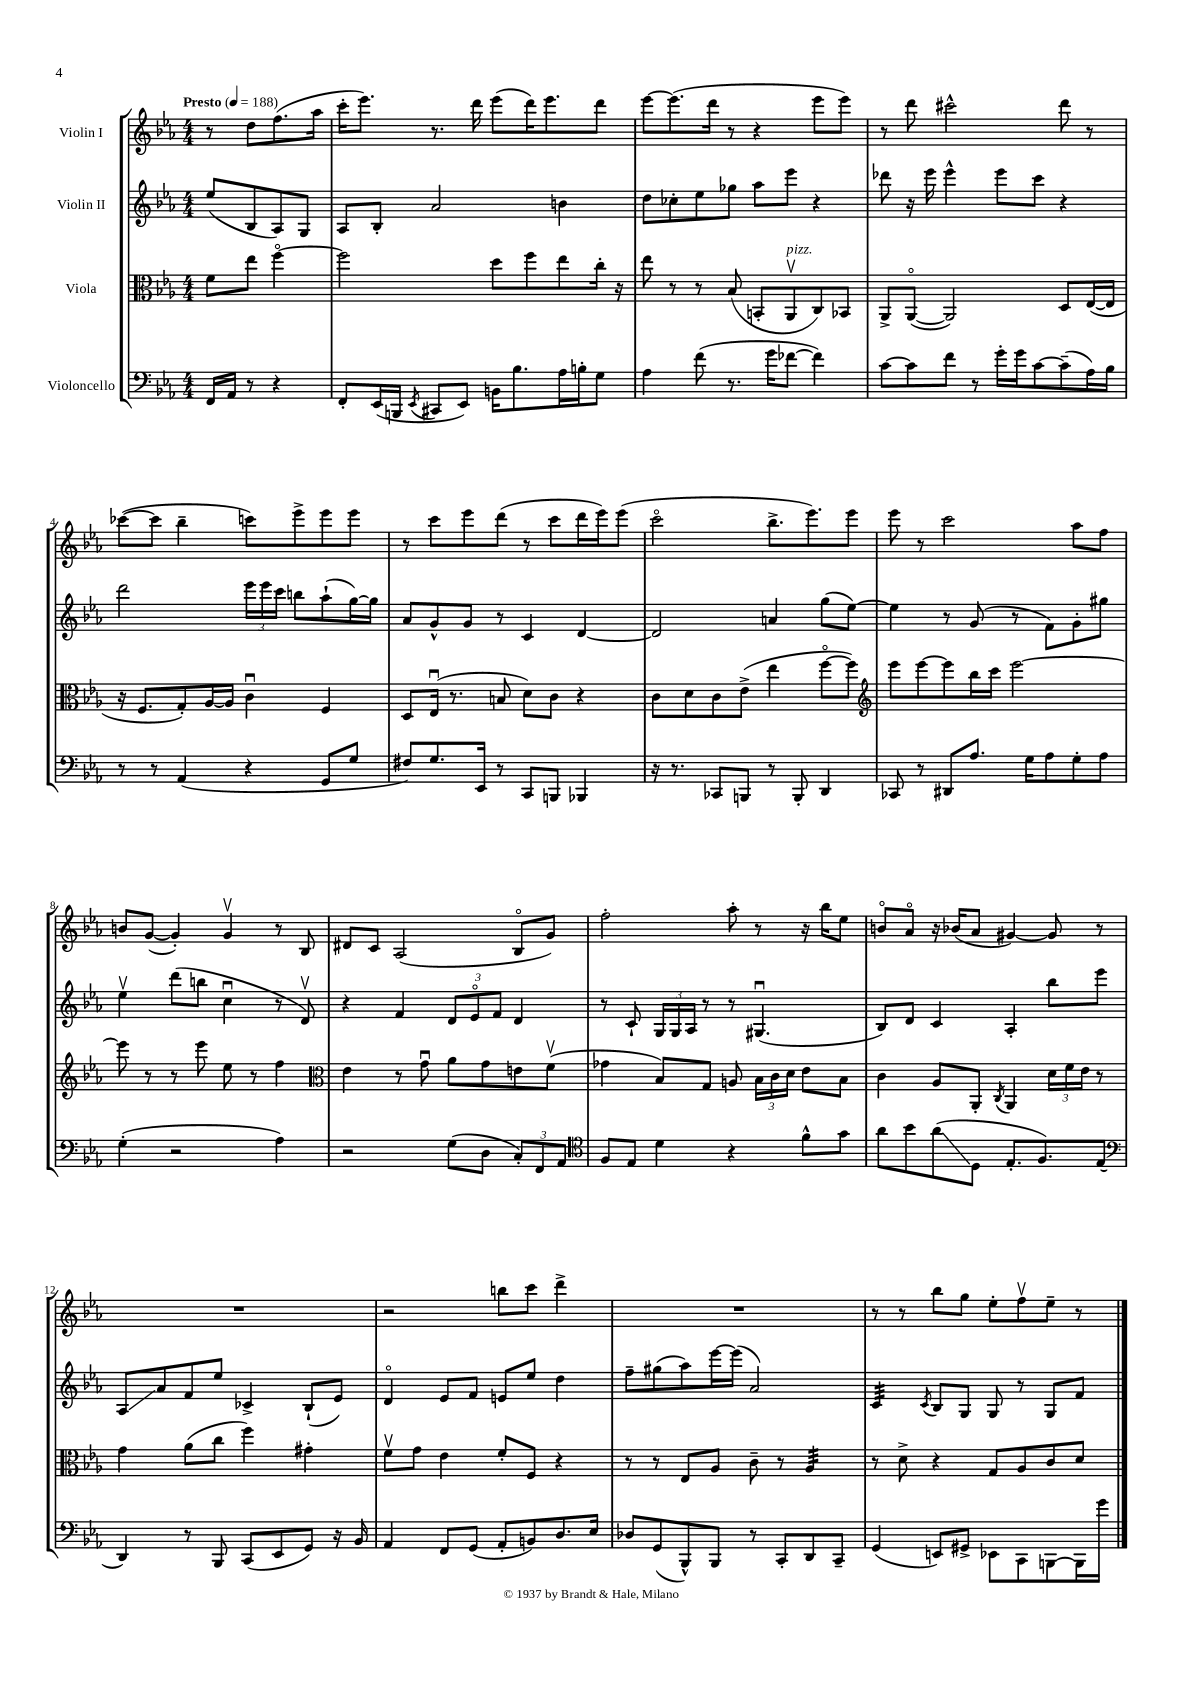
<<
\new StaffGroup <<
\new Staff = "s0" \with { instrumentName = "Violin I" } {
    \clef treble \key ees \major \numericTimeSignature \time 4/4 \partial 2 \tempo "Presto" 4 = 188
    \autoBeamOff r8 d''8[ f''8.( aes''16] |
    c'''16[-. ees'''8.]) r8. d'''16 ees'''8[( d'''16) ees'''8. d'''8] |
    ees'''8[~ ees'''8.( d'''16] r8 r4 ees'''8[ ees'''8]) |
    r8 d'''8 cis'''2-^ d'''8 r8 |
    ces'''8[~( ces'''8] bes''4-- c'''8[) ees'''8-> ees'''8 ees'''8] |
    r8 c'''8[ ees'''8 d'''8]( r8 c'''8[ d'''16 ees'''16) ees'''8]( |
    c'''2\flageolet bes''8.[-> ees'''8.) ees'''8] |
    ees'''8 r8 c'''2 aes''8[ f''8] |
    b'8[ g'8]~( g'4-.) g'4\upbow r8 bes8 |
    dis'8[ c'8] aes2( bes8[\flageolet g'8]) |
    f''2-. aes''8-. r8 r16 bes''16[ ees''8] |
    b'8[\flageolet aes'8]\flageolet r16 bes'16[( aes'8] gis'4~) gis'8 r8 |
    R1 |
    r2 b''8[ c'''8] d'''4-> |
    R1 |
    r8 r8 bes''8[ g''8] ees''8[-. f''8\upbow ees''8]-- r8 \bar "|." |
}
\new Staff = "s1" \with { instrumentName = "Violin II" } {
    \clef treble \key ees \major \numericTimeSignature \time 4/4 \partial 2
    \autoBeamOff ees''8[( bes8 aes8) g8] |
    aes8[ bes8]-. aes'2 b'4 |
    d''8[ ces''8-. ees''8 ges''8] aes''8[ ees'''8] r4 |
    des'''8 r16 ees'''16 ees'''4-^ ees'''8[ c'''8] r4 |
    d'''2 \tuplet 3/2 { ees'''16[ ees'''16 c'''16] } b''8[ aes''8-!( g''16~) g''16] |
    aes'8[ g'8-^ g'8] r8 c'4 d'4~ |
    d'2 a'4 g''8[( ees''8]~) |
    ees''4 r8 g'8( r8 f'8[) g'8-. gis''8] |
    ees''4\upbow d'''8[( b''8] c''4\downbow r8 d'8\upbow) |
    r4 f'4 \tuplet 3/2 { d'8[ ees'8\flageolet f'8] } d'4 |
    r8 c'8-! \tuplet 3/2 { g16[ g16 aes16] } r8 r8 gis4.\downbow( |
    bes8[) d'8] c'4 aes4-. bes''8[ ees'''8] |
    aes8[\glissando aes'8 f'8 ees''8] ces'4-> bes8[-!( ees'8]) |
    d'4\flageolet ees'8[ f'8] e'8[ ees''8] d''4 |
    f''8[-- gis''8( aes''8) ees'''16~ ees'''16]( aes'2) |
    c'4:32 \acciaccatura { c'8 } bes8[ g8] g8 r8 g8[ f'8] \bar "|." |
}
\new Staff = "s2" \with { instrumentName = "Viola" } {
    \clef alto \key ees \major \numericTimeSignature \time 4/4 \partial 2
    \autoBeamOff f'8[ ees''8] f''4~\flageolet |
    f''2 d''8[ f''8 ees''8 c''16]-. r16 |
    ees''8 r8 r8 bes8( b,8[-. aes,8\upbow^\markup { \italic "pizz." } c8) bes,8] |
    aes,8[-> aes,8]~\flageolet( aes,2) d8[ ees16~( ees16] |
    r16 f8.[ g8-.) aes16~ aes16] c'4\downbow f4 |
    d8[ ees16]\downbow( r8. b8 d'8[) c'8] r4 |
    c'8[ d'8 c'8 ees'8]->( ees''4 f''8[~\flageolet f''8]) |
    \clef treble ees'''8[ ees'''8~ ees'''8 bes''16 c'''16] ees'''2~ |
    ees'''8 r8 r8 ees'''8 ees''8 r8 f''4 |
    \clef alto ees'4 r8 g'8\downbow aes'8[ g'8 e'8 f'8]\upbow( |
    ges'4 bes8[) g8] a8 \tuplet 3/2 { bes16[ c'16 d'16] } ees'8[ bes8] |
    c'4 aes8[ aes,8]-. \acciaccatura { c8 } aes,4 \tuplet 3/2 { d'16[ f'16 ees'16] } r8 |
    g'4 aes'8[( c''8] f''4) gis'4-. |
    f'8[\upbow g'8] ees'4 f'8[-. f8] r4 |
    r8 r8 ees8[ aes8] c'8-- r8 aes4:32 |
    r8 d'8-> r4 g8[ aes8 c'8 d'8] \bar "|." |
}
\new Staff = "s3" \with { instrumentName = "Violoncello" } {
    \clef bass \key ees \major \numericTimeSignature \time 4/4 \partial 2
    \autoBeamOff f,16[ aes,16] r8 r4 |
    f,8[-. ees,16( b,,16] \acciaccatura { ees,8 } cis,8[ ees,8]) b,16[ bes8. aes16 b16-. g8] |
    aes4 f'8( r8. g'16[ fes'8]~ fes'4) |
    c'8[~ c'8 f'8] r8 g'16[-. g'16 c'8~ c'8--( aes16) bes16] |
    r8 r8 aes,4( r4 g,8[ g8] |
    fis8[) g8. ees,16] r8 c,8[ b,,8] bes,,4 |
    r16 r8. ces,8[ b,,8] r8 b,,8-. d,4 |
    ces,8 r8 dis,8[ aes8.] g16[ aes8 g8-. aes8] |
    g4-.( r2 aes4) |
    r2 g8[( d8] \tuplet 3/2 { c8[-.) f,8 aes,8] } |
    \clef tenor f8[ ees8] d'4 r4 f'8[-^ g'8] |
    aes'8[ bes'8 aes'8\glissando( d8] ees8.[-. f8.) ees8]( |
    \clef bass d,4) r8 bes,,8 c,8[( ees,8 g,8]) r16 bes,16 |
    aes,4 f,8[ g,8]( aes,8[-. b,8) d8. ees16] |
    des8[ g,8( bes,,8-^) bes,,8] r8 c,8[-. d,8 c,8]-- |
    g,4( e,8[) gis,8]-> ees,8[ c,8 b,,8~ b,,16 g'16] \bar "|." |
}
>>
>>
